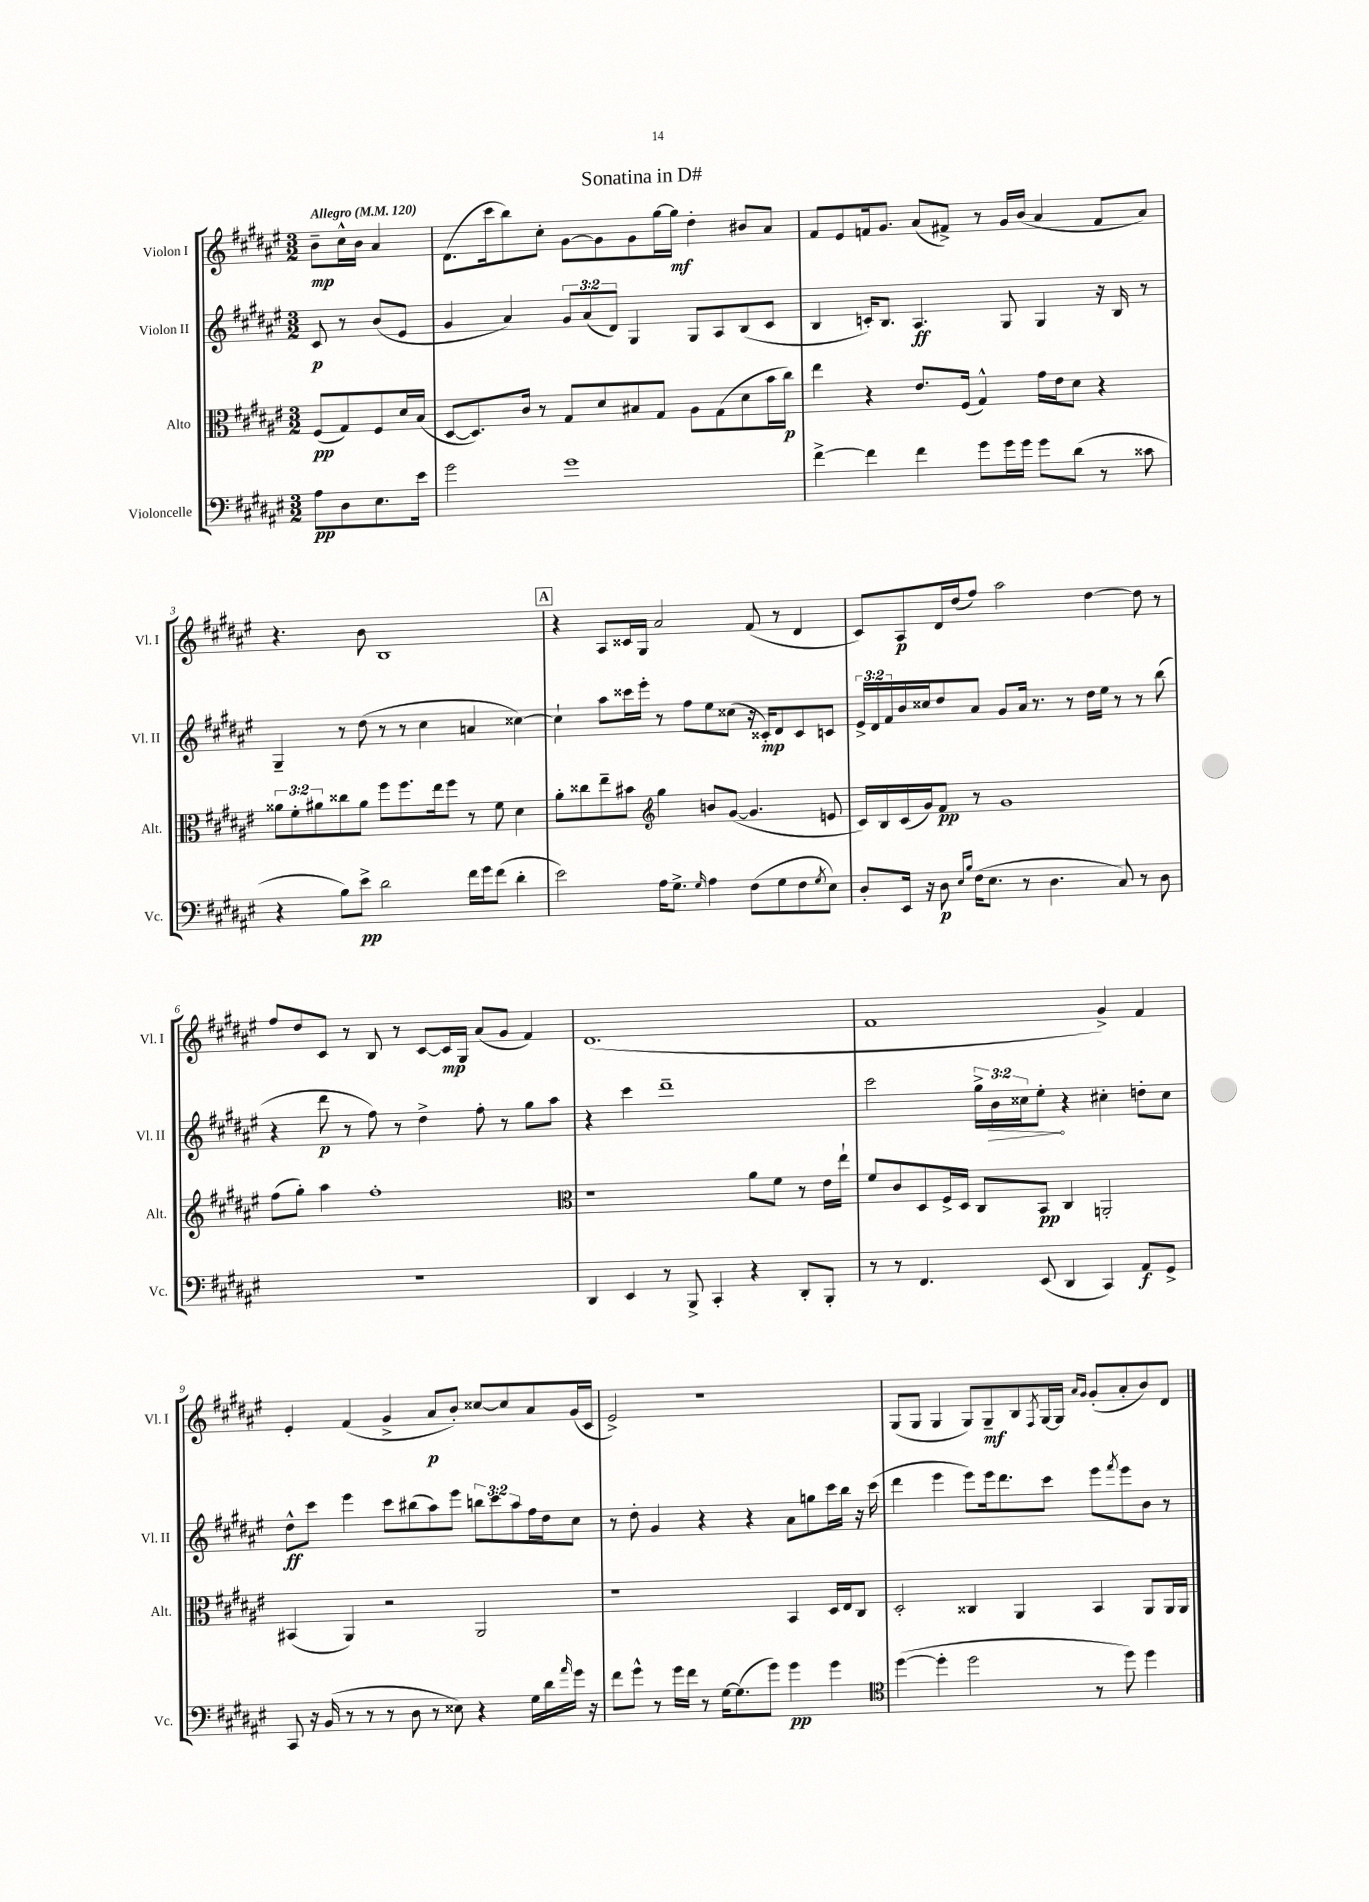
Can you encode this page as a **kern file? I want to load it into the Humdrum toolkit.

**kern	**kern	**kern	**kern
*staff4	*staff3	*staff2	*staff1
*clefF4	*clefC3	*clefG2	*clefG2
*k[f#c#g#d#a#e#]	*k[f#c#g#d#a#e#]	*k[f#c#g#d#a#e#]	*k[f#c#g#d#a#e#]
*M3/2	*M3/2	*M3/2	*M3/2
*MM120	*MM120	*MM120	*MM120
8A#	(8F#	8c#	8b~
8D#	8G#)	8r	16cc#^^
.	.	.	16b
8.E#	8F#	(8b	4a#
.	16d#	8e#	.
16e#	(16B	.	.
=	=	=	=
2g#	[8D#	4g#	(8.d#
.	8.D#])	.	.
.	.	.	16ccc#
.	.	4a#)	8bb)
.	16c#	.	.
.	8r	.	8cc#'
1g#	8G#	12g#	[8g#
.	.	(12a#	.
.	8d#	.	8g#]
.	.	12d#)	.
.	8B#	4G#	8g#
.	8G#	.	[16gg#
.	.	.	16gg#]
.	8A#	8G#	4dd#'
.	(8G#	8A#	.
.	8d#	(8B	8b#
.	16b	8c#	8a#
.	16cc#)	.	.
=	=	=	=
[4f#^	4ee#	4B	8f#
.	.	.	8e#
4f#]	4r	16c')	16f
.	.	8.B	8.g#
4f#	8.e#	4.A#	(8a#
.	.	.	8f#^)
.	(16F#	.	.
8g#	4G#^^)	.	8r
16g#	.	8G#	16g#
16g#	.	.	(16b
8g#	16g#	4G#	4a#
.	16e#	.	.
(8d#	8d#	.	.
8r	4r	16r	8f#
.	.	16B	.
8c##	.	8r	8a#)
=	=	=	=
4r	12a##	4G#~	4.r
.	12f#'	.	.
.	12a#	.	.
8B)	8cc##	8r	.
8e#^	8a#	(8dd#	8b
2d#	8ff#	8r	1B
.	8.ff#	8r	.
.	.	4cc#	.
.	16ee#	.	.
.	8ff#	.	.
16f#	8r	4a	.
16g#	.	.	.
(8f#	8f#	.	.
4d#'	4d#	[4cc##)	.
=	=	=	=
2e#)	8a#'	4cc##`]	4r
.	8cc##	.	.
.	8ee#~	8aa#	8A#
.	8b#	16ccc##	16c##
.	.	16eee#'	16G#
*	*clefG2	*	*
16A#	4gg#	8r	2a#
8.G#^	.	.	.
.	.	8ff#	.
16qqG#	.	.	.
4A#	8b	8ee#	.
.	([8g#	(8cc##	.
(8F#	4.g#]	16r	(8f#
.	.	16c##')	.
8G#	.	8d#	8r
8F#	.	8c##	4d#
8qG#	.	.	.
8E#)	8e	8c	.
=	=	=	=
8D#'	16c#)	24e#^	8c#)
.	.	24d#	.
.	16B	.	.
.	.	24f#	.
16EE#	(16c#	16b	8A#
16r	16g#)	16cc##	.
8D#	8f#	8dd#	16d#
.	.	.	(16dd#
16qqE#	.	.	.
16qqB	.	.	.
(16F#	8r	8a#	8ff#)
8.E#	.	.	.
.	1g#	8g#	2aa#
8r	.	16a#	.
.	.	8.r	.
4.D#	.	.	.
.	.	8r	.
.	.	16dd#	[4dd#
.	.	16ee#	.
8C#)	.	8r	.
8r	.	8r	8dd#]
8D#	.	(8bb	8r
=	=	=	=
1.r	(8ff#	4r	8ff#
.	8gg#')	.	8dd#
.	4aa#	8ddd#	8c#
.	.	8r	8r
.	1ff#'	8ff#)	8B
.	.	8r	8r
.	.	4dd#^	[8c#
.	.	.	16c#]
.	.	.	16G#
.	.	8ff#'	(8a#
.	.	8r	8g#
.	.	8gg#	4f#)
.	.	8aa#	.
=	=	=	=
*	*clefC3	*	*
4DD#	1r	4r	(1.d#
4EE#	.	4ccc#	.
8r	.	1ddd#~	.
8BBB^	.	.	.
4CC#'	.	.	.
4r	8a#	.	.
.	8f#	.	.
8DD#'	8r	.	.
8BBB'	16e#	.	.
.	16ee#`	.	.
=	=	=	=
8r	8f#	2ccc#	1f#
8r	8c#	.	.
4.FF#	8D#	.	.
.	16F#^	.	.
.	16D#	.	.
.	8C#	24gg#^	.
.	.	24b	.
.	.	24cc##	.
(8EE#	8BB	8ee#'	.
4DD#	4C#	4r	.
4CC#)	2AA'	4cc#'	4g#^)
8AA#	.	8dd'	4f#
8GG#^	.	8cc#	.
=	=	=	=
8CC#	(4BB#	8dd#^^	4e#'
16r	.	8ccc#	.
(16BB	.	.	.
8r	4AA#)	4eee#	(4f#
8r	.	.	.
8r	2r	8ccc#	4g#^
8D#	.	(8bb#	.
8r	.	8aa#)	8a#
8E##)	.	8eee#	8b')
4r	2AA#	12bb	[8cc##
.	.	12ccc#	.
.	.	.	8cc##]
.	.	12aa#	.
16G#	.	16ff#	8a#
16d#	.	16dd#	.
16qqa#	.	.	.
16g#	.	8cc#	(16g#
16r	.	.	16c#
=	=	=	=
8f#	1r	8r	2e#^)
8g#^^	.	8dd#'	.
8r	.	4g#	.
16g#	.	.	.
16f#	.	.	.
8r	.	4r	1r
[16G#	.	.	.
(8.G#]	.	.	.
.	.	4r	.
8g#)	.	.	.
4g#	4BB	8a#	.
.	.	8gg	.
4g#	16D#	16ccc#	.
.	16E#	16bb	.
.	8C#	16r	.
.	.	(16ccc#	.
=	=	=	=
*clefC4	*	*	*
([4dd#	2D#'	4ddd#	(8G#
.	.	.	8G#
4dd#']	.	4eee#	4G#
2dd#	4C##	8eee#)	8G#)
.	.	16eee#	8G#~
.	.	8.ddd#	.
.	4AA#	.	8B
.	.	.	8qF#
.	.	8ccc#	[16G#
.	.	.	16G#]
.	.	.	16qqa#
.	.	.	16qqg#
8r	4BB	8eee#	(8g#'
.	.	8qfff#	.
8dd#)	.	8eee#	8a#'
4dd#	8AA#	8b	8b)
.	16AA#	8r	8d#
.	16AA#	.	.
==	==	==	==
*-	*-	*-	*-
